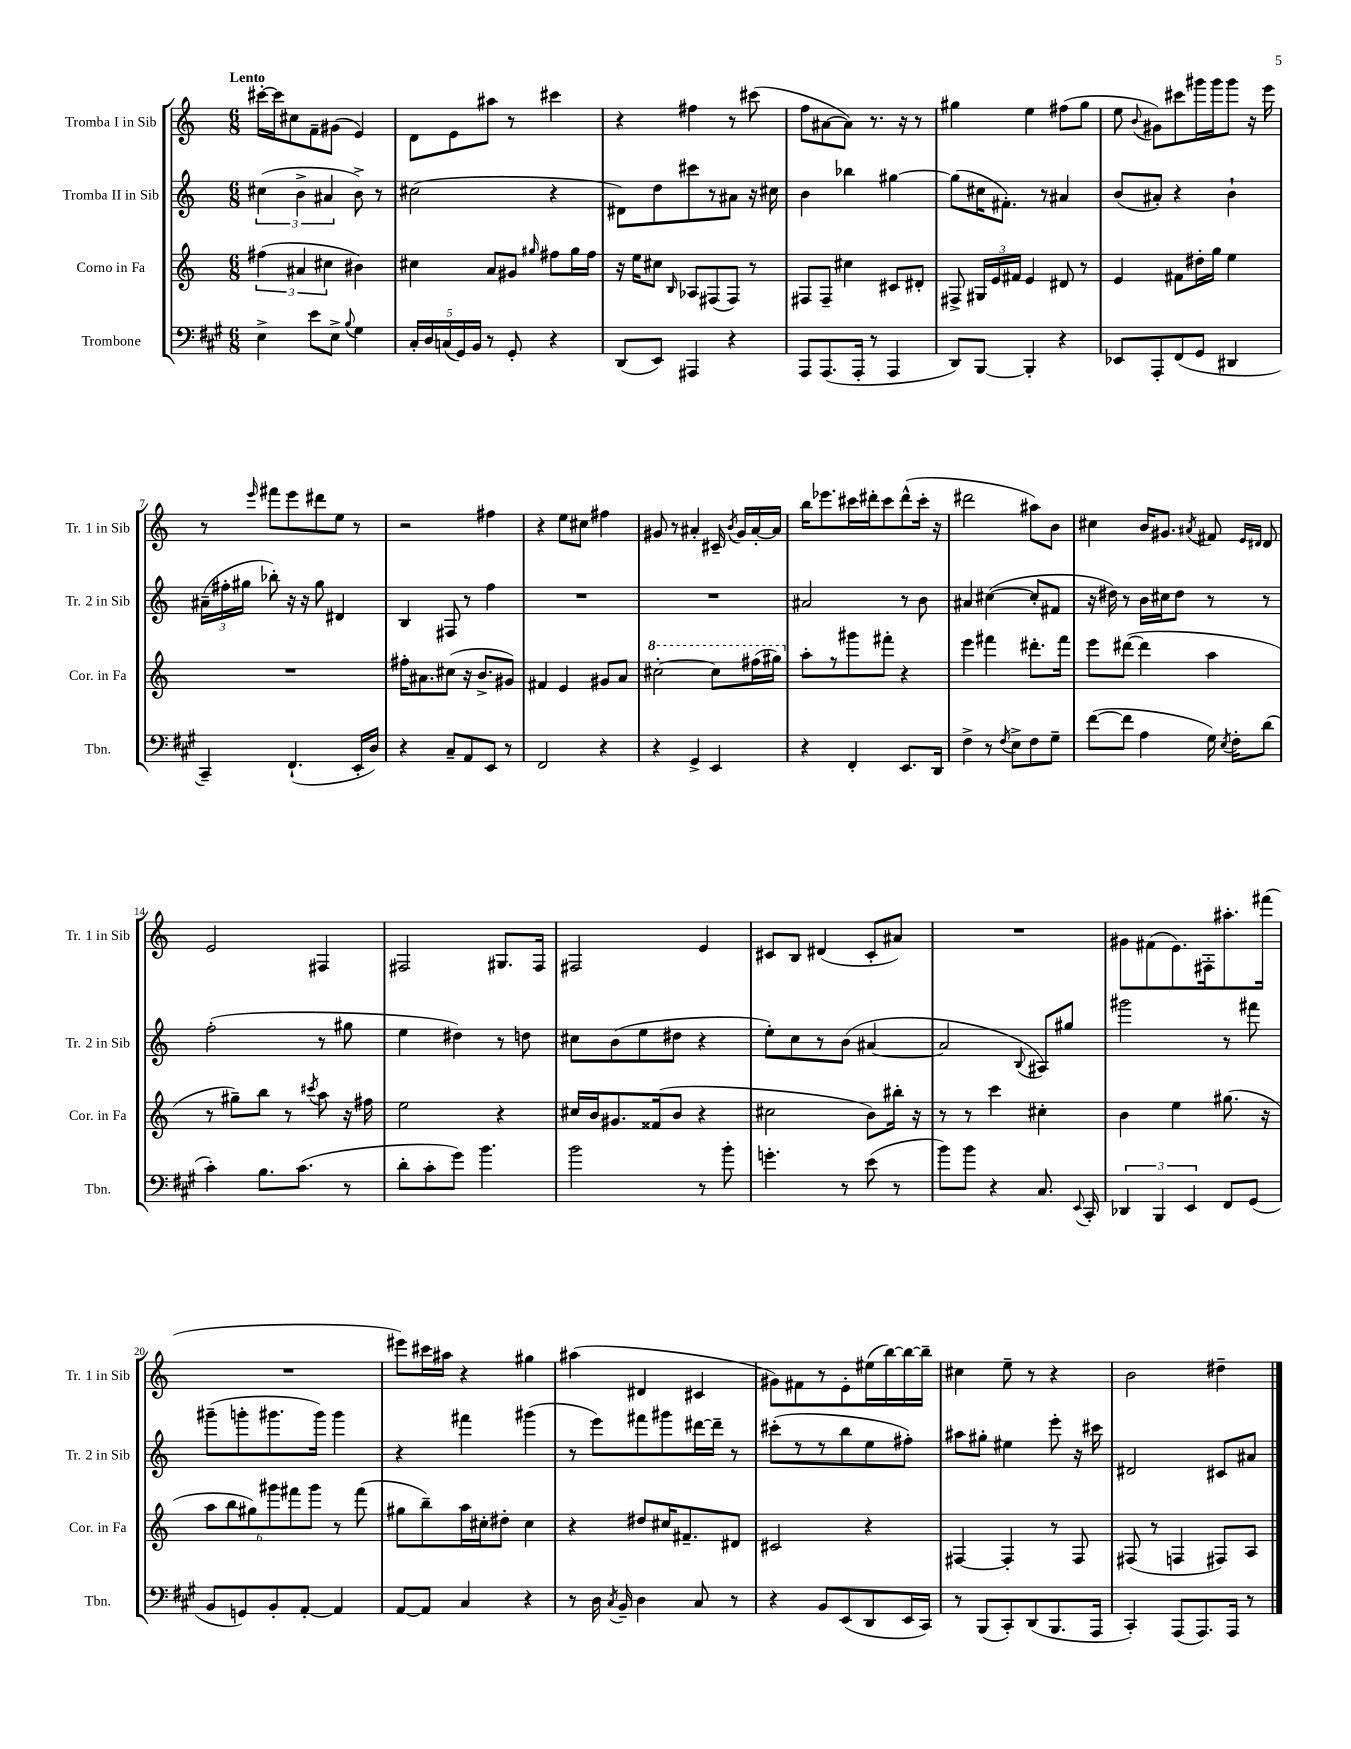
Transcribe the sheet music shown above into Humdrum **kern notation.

**kern	**kern	**kern	**kern
*part4	*part3	*part2	*part1
*staff4	*staff3	*staff2	*staff1
*I"Trombone	*I"Corno in Fa	*I"Tromba II in Sib	*I"Tromba I in Sib
*I'Tbn.	*I'Cor. in Fa	*I'Tr. 2 in Sib	*I'Tr. 1 in Sib
*clefF4	*clefG2	*clefG2	*clefG2
*k[f#c#g#]	*k[]	*k[]	*k[]
*M6/8	*M6/8	*M6/8	*M6/8
=1	=1	=1	=1
!	!	!	!LO:TX:a:B:t=Lento
4E^\	(6ff#X\	(6cc#X\	[16ccc#X'\LL
.	.	.	16ccc#\J]
.	.	.	8cc#X\
.	6a#X/	6b^\	.
8e\L	.	.	8f~\
.	6cc#X\	6a#X/	.
8E^\J	.	.	(8g#X\J
8qqB/	.	.	.
4G#\	4b#X\)	8b^\)	4e/)
.	.	8r	.
=2	=2	=2	=2
20C#'/LL	4cc#X\	(2cc#X\	8d\L
20D/	.	.	.
(20Cn/	.	.	.
.	.	.	8e\
20GG#/)	.	.	.
20BB/JJ	.	.	.
8r	8a/L	.	8aa#X\J
8GG#'/	8g#X/J	.	8r
.	16qqgg#X/	.	.
4r	8ff#X\L	4r	4ccc#X\
.	16gg#\L	.	.
.	16ff#\JJ	.	.
=3	=3	=3	=3
(8DD/L	16r	8d#X\L)	4r
.	16ee\KL	.	.
8EE/J)	8cc#X\J	8dd\	.
.	16qqB/	.	.
4AAA#X/	8A-X/L	8ccc#X\	4ff#X\
.	(8F#X/	8r	.
4r	8F#/J)	8a#X\J	8r
.	8r	16r	(8ccc#X\
.	.	16cc#X\	.
=4	=4	=4	=4
8AAA/L	8F#X/L	4b\	8ff\L
(8.AAA/	8F#~/J	.	[8a#X\
.	4cc#X\	4bb-X\	8a#\J])
16AAA'/Jk	.	.	.
8r	.	.	8.r
4AAA/	8c#X/L	[4gg#X\	.
.	.	.	16r
.	8d#X'/J	.	8r
=5	=5	=5	=5
8DD/L)	8F#X^/	(8gg#\L]	4gg#X\
[8BBB/J	24G#X/LL	16cc#X\K	.
.	24e/	.	.
.	.	8.f#X'\J)	.
.	24f#X/JJ	.	.
4BBB'/]	4e/	.	4ee\
.	.	8r	.
4r	8d#X/	4a#X/	(8ff#X\L
.	8r	.	8gg#\J
=6	=6	=6	=6
8EE-X/L	4e/	(8b/L	8ee\
.	.	.	8qqb/
8AAA'/	.	8a#X'/J)	8g#X\L)
(8FF#/	8f#X\L	4r	8ccc#X\
8GG#/J	16dd#X'\L	.	16ggg#X\L
.	16gg\JJ	.	16ggg#\J
4DD#X/	4ee\	4b`\	8ggg#\J
.	.	.	16r
.	.	.	16eee\
!!LO:LB:g=z
=7	=7	=7	=7
4CC#~/)	2.r	(24a#X~\LL	8r
.	.	24ff#X'\	.
.	.	24gg#X\JJ	.
.	.	.	16qqeee/
.	.	8bb-X'\)	8fff#X\L
(4.FF#`/	.	16r	8eee\
.	.	16r	.
.	.	8gg#\	8ddd#X\
.	.	4d#X/	8ee\J
16EE'/LL	.	.	8r
16D/JJ)	.	.	.
=8	=8	=8	=8
4r	16ff#X'\KL	4B/	2r
.	8.a#X\	.	.
8C#~/L	(8cc#X\J	8F#X/	.
8AA/	16r	8r	.
.	8.b^/L	.	.
8EE/J	.	4ff\	4ff#X\
8r	8g#X/J)	.	.
=9	=9	=9	=9
2FF#/	4f#X/	2.r	4r
.	4e/	.	8ee\L
.	.	.	8cc#X\J
4r	8g#X/L	.	4ff#X\
.	8a/J	.	.
=10	=10	=10	=10
*	*8va	*	*
4r	[2ccc#X'\	2.r	8g#X/
.	.	.	8r
4GG#^/	.	.	4a#X'/
4EE/	8ccc#\L]	.	16c#X~/
.	.	.	8qb/
.	.	.	16g#/LL
.	(16fff#X\L	.	[16a#'/
.	16ggg#X\JJ)	.	16a#/JJ]
=11	=11	=11	=11
*	*X8va	*	*
4r	8aa'\L	2a#X/	16bb\KL
.	.	.	8.eee-X\
.	8r	.	.
4FF#'/	8ggg#X\	.	16ccc#X\L
.	.	.	16ddd#X'\J
.	8fff#X'\J	.	8ccc#\
8.EE/L	4r	8r	(8ddd#^^\
.	.	8b\	16ccc#'\Jk
16DD/Jk	.	.	16r
=12	=12	=12	=12
4F#^\	4eee\	4a#X/	2ddd#X\
8r	4fff#X\	([4cc#X\	.
8qF#/	.	.	.
8E^\L	.	.	.
8F#\	8.ddd#X'\L	8cc#'/L]	8aa#X\L)
8G#~\J	.	8f#X/J	8b\J
.	16fff#\Jk	.	.
=13	=13	=13	=13
([8f#\L	8eee\L	16r	4cc#X\
.	.	16dd#X\)	.
8f#\J]	([8ddd#X\J	8r	.
4A\	4ddd#\]	16b\LL	16b/KL
.	.	16cc#X\J	8.g#X/J
.	.	8dd#\J	.
.	.	.	8qa#X/
16G#\)	4aa\	8r	8f#X/
8qE/	.	.	.
16F#'\KL	.	.	.
.	.	.	16qqe/LL
.	.	.	16qqd#X/JJ
(8d\J	.	8r	8d#/
!!LO:LB:g=z
=14	=14	=14	=14
4c#'\)	8r	(2ff'\	2e/
.	8gg#X~\L)	.	.
8.B\L	8bb\J	.	.
.	8r	.	.
(8.c#\J	.	.	.
.	8qccc#X/	.	.
.	8aa\	8r	4F#X/
8r	16r	8gg#X\	.
.	16ff#X\	.	.
=15	=15	=15	=15
8d'\L	2ee\	4ee\	2F#X/
8c#'\	.	.	.
8g#\J)	.	4dd#X\)	.
4.b\	.	.	.
.	4r	8r	8.G#X/L
.	.	8ddn\	.
.	.	.	16F#/Jk
=16	=16	=16	=16
2b\	16cc#X/LL	8cc#X\L	2F#X/
.	16b/J	.	.
.	8.g#X/	(8b\	.
.	.	8ee\	.
.	(16f##X/k	.	.
.	8b/J	8dd#X\J	.
8r	4r	4r	4e/
8b'\	.	.	.
=17	=17	=17	=17
4.gn'\	2cc#X\	8ee'\L)	8c#X/L
.	.	8cc\	8B/J
.	.	8r	(4d#X/
8r	.	(8b\J	.
(8e\	8b\L)	[4a#X/	8c#'/L
8r	16bb#X'\Jk	.	8a#X/J)
.	16r	.	.
=18	=18	=18	=18
8b\L)	8r	2a#/]	2.r
8b\J	8r	.	.
4r	4ccc\	.	.
.	.	8qqB/	.
8.C#/	4cc#X'\	8A#X/L)	.
.	.	8gg#X/J	.
8qqEE/	.	.	.
16CC#'/	.	.	.
=19	=19	=19	=19
6DD-X/	4b\	2ggg#X\	8g#X\L
.	.	.	(8f#X\
6BBB/	.	.	.
.	4ee\	.	8.e\)
6EE/	.	.	.
.	.	.	16F#X'\k
8FF#/L	(8.gg#X\	8r	8.aa#X'\
(8GG#/J	.	8fff#X\	.
.	16r	.	(16fff#X\Jk
!!LO:LB:g=z
=20	=20	=20	=20
8BB/L	12aa\L	(8ggg#X~\L	2.r
.	12bb\	.	.
8GGn/)	.	8gggn'\	.
.	12gg#X\)	.	.
8BB'/	12ggg#X\	8.ggg#X\	.
.	12fff#X\	.	.
[8AA'/J	.	.	.
.	12ggg#\J	.	.
.	.	16ggg#\Jk)	.
4AA/]	8r	4ggg#\	.
.	(8fff#\	.	.
=21	=21	=21	=21
[8AA/L	8gg#X\L	4r	8eee#X\L)
8AA/J]	8bb~\)	.	16ccc#X\L
.	.	.	16aa#X\JJ
4C#/	16aa\L	4fff#X\	4r
.	16cc#X'\J	.	.
.	8dd#X'\J	.	.
4r	4cc#\	(4ggg#X\	4gg#X\
=22	=22	=22	=22
8r	4r	8r	(4aa#X\
16D\	.	8eee\L)	.
8qC#/	.	.	.
16BB~/	.	.	.
4D\	8dd#X/L	8fff#X\	4d#X/
.	16cc#X/K	8ggg#X\	.
.	8.f#X~/	.	.
8C#/	.	[16ddd#X\L	4c#X/
.	.	16ddd#~\JJ]	.
8r	8d#X/J	8r	.
=23	=23	=23	=23
4r	2c#X/	(8ccc#X'\L	8g#X\L)
.	.	8r	8f#X\
8BB/L	.	8r	8r
(8EE/	.	8bb\	8e'\
8DD/	4r	8ee\	(16ee#X\L
.	.	.	[16bb\)
16EE/L	.	8ff#X'\J)	16bb\_
16CC#/JJ)	.	.	16bb~\JJ]
=24	=24	=24	=24
8r	[4F#X/	8aa#X\L	4cc#X\
(8BBB/L	.	8gg#X'\J	.
8CC#'/)	4F#'/]	4ee#X\	8ee~\
(8DD/	.	.	8r
8.BBB/	8r	8eee'\	4r
.	8F#/	16r	.
16AAA/Jk	.	16ccc#X\	.
=25	=25	=25	=25
4CC#'/)	(8F#X/	2d#X/	2b\
.	8r	.	.
(8AAA/L	4Fn/	.	.
8.AAA/)	.	.	.
.	8F#X/L)	8c#X/L	4dd#X~\
16AAA/Jk	.	.	.
8r	8A/J	8a#X/J	.
==	==	==	==
*-	*-	*-	*-
